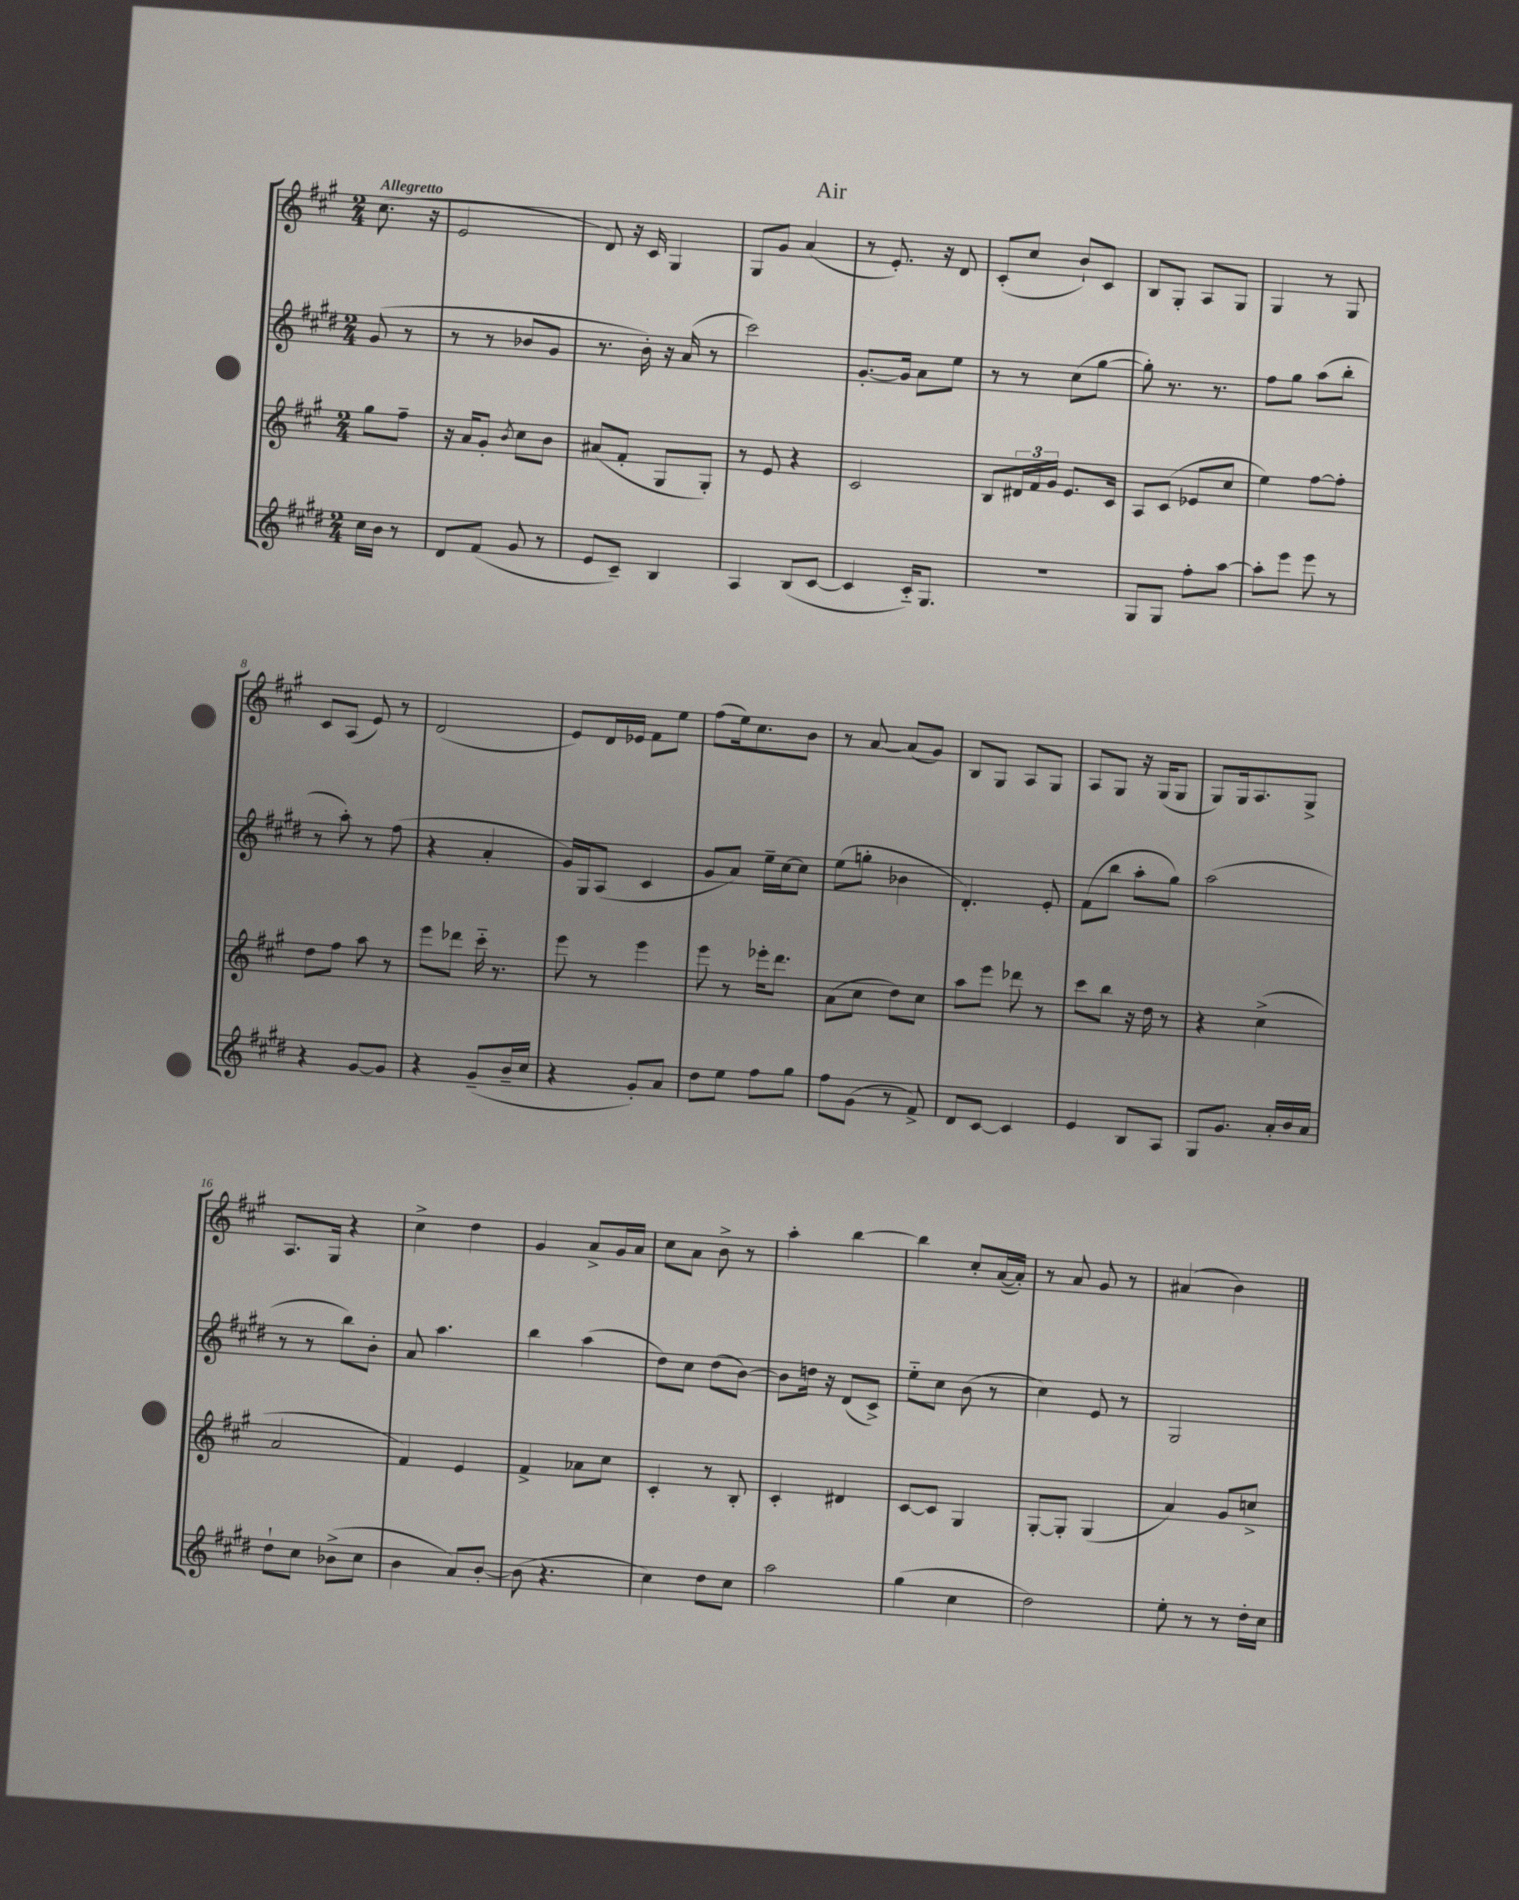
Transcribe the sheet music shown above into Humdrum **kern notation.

**kern	**kern	**kern	**kern
*part4	*part3	*part2	*part1
*staff4	*staff3	*staff2	*staff1
*clefG2	*clefG2	*clefG2	*clefG2
*k[f#c#g#d#]	*k[f#c#g#]	*k[f#c#g#d#]	*k[f#c#g#]
*M2/4	*M2/4	*M2/4	*M2/4
=	=	=	=
!	!	!	!LO:TX:a:B:t=Allegretto
16cc#\LL	8gg#\L	(8g#/	(8.cc#\
16b\JJ	.	.	.
8r	8ff#~\J	8r	.
.	.	.	16r
=1	=1	=1	=1
8d#/L	16r	8r	2e/
.	16a/KL	.	.
(8f#/J	8g#'/J	8r	.
.	8qb/	.	.
8g#/	8cc#\L	8b-X/L	.
8r	8b\J	8g#/J	.
=2	=2	=2	=2
8e/L	(8a#X/L	8.r	8d/)
8c#~/J)	8f#'/J	.	16r
.	.	16b'\)	16c#/
4B/	8G#/L	16r	4G#/
.	.	(16a/	.
.	8G#'/J)	8r	.
=3	=3	=3	=3
4A/	8r	2ccc#\)	8G#/L
.	8e/	.	8g#/J
(8B/L	4r	.	(4a/
[8c#/J	.	.	.
=4	=4	=4	=4
4c#/]	2c#/	[8.g#'/L	8r
.	.	.	8.e'/)
.	.	16g#/Jk]	.
16c#/KL)	.	8a\L	.
8.G#/J	.	.	16r
.	.	8ee\J	8d/
=5	=5	=5	=5
2r	8B/L	8r	(8c#'/L
.	24d#X/L	8r	8cc#/J
.	24f#/	.	.
.	24g#/JJ	.	.
.	8.e/L	(8cc#\L	8b`/L)
.	.	[8gg#\J	8c#/J
.	16c#/Jk	.	.
=6	=6	=6	=6
8G#/L	8A/L	8gg#'\])	8B/L
8G#/J	(8c#/J	8.r	8G#'/J
8ff#'\L	8e-X/L	.	8A/L
.	.	8.r	.
[8aa\J	8cc#/J	.	8G#/J
=7	=7	=7	=7
8aa'\L]	4ee\)	8ff#\L	4G#/
8eee\J	.	8gg#\J	.
8eee\	[8ff#\L	(8aa\L	8r
8r	8ff#'\J]	8bb'\J	8G#/
!!LO:LB:g=z
=8	=8	=8	=8
4r	8dd\L	8r	8c#/L
.	8ff#\J	8aa'\)	(8A/J
[8g#/L	8aa\	8r	8e/)
8g#/J]	8r	(8ff#\	8r
=9	=9	=9	=9
4r	8eee\L	4r	(2d/
.	8ddd-X\J	.	.
(8g#~/L	16ccc#\	4a'/	.
.	8.r	.	.
16b~/L	.	.	.
16cc#/JJ	.	.	.
=10	=10	=10	=10
4r	8eee\	16g#/LL)	8e/L)
.	.	16G#/J	.
.	8r	(8A/J	16d/L
.	.	.	16e-X/JJ
8g#'/L)	4eee\	4c#/	8f#\L
8a/J	.	.	8ee\J
=11	=11	=11	=11
8dd#\L	8eee\	8g#/L	(8ff#\L
8ee\J	8r	8a/J)	16ee\k)
.	.	.	8.cc#\
8ff#\L	16eee-X'\KL	16ee~\LL	.
.	8.ddd\J	[16cc#\J	.
8gg#\J	.	8cc#\J]	8b\J
=12	=12	=12	=12
8ff#\L	(8a\L	(8ee\L	8r
(8g#\J	8cc#\J	8ggn'\J	[8a/
8r	8dd\L)	4b-X\	(8a/L]
8f#^/)	8cc#\J	.	8g#/J)
=13	=13	=13	=13
8d#/L	8aa\L	4.d#'/)	8B/L
[8c#/J	8eee\J	.	8G#/J
4c#/]	8ddd-X\	.	8A/L
.	8r	8e'/	8G#/J
=14	=14	=14	=14
4e/	8ccc#\L	(8f#\L	8A/L
.	8bb\J	8bb\J	8G#/J
8B/L	16r	8aa'\L	16r
.	16dd\	.	(16G#/KL
8A/J	8r	8gg#\J)	8G#/J
=15	=15	=15	=15
8G#/L	4r	(2aa\	8G#/L)
8.g#/J	.	.	16G#/k
.	.	.	8.A/
.	(4cc#^\	.	.
16a'/LL	.	.	.
16b/	.	.	8G#^/J
16a/JJ	.	.	.
!!LO:LB:g=z
=16	=16	=16	=16
8dd#`\L	2a/	8r	8.A/L
8cc#\J	.	8r	.
.	.	.	16G#/Jk
(8b-X^\L	.	8bb\L)	4r
8cc#\J	.	8b'\J	.
=17	=17	=17	=17
4b\	4f#/)	8a/	4cc#^\
.	.	4.aa\	.
8a/L)	4e/	.	4dd\
[8b'/J	.	.	.
=18	=18	=18	=18
(8b\]	4f#^/	4bb\	4g#/
4.r	.	.	.
.	8a-X\L	(4aa\	8a^/L
.	8cc#\J	.	16g#/L
.	.	.	16a/JJ
=19	=19	=19	=19
4cc#\)	4c#'/	8dd#\L)	8cc#\L
.	.	8cc#\J	8a\J
8dd#\L	8r	(8dd#\L	8b^\
8cc#\J	8B'/	[8b\J)	8r
=20	=20	=20	=20
2aa\	4c#'/	8b\L]	4aa'\
.	.	16ddn\Jk	.
.	.	16r	.
.	4d#X/	(8d#/L	[4bb\
.	.	8c#^/J)	.
=21	=21	=21	=21
(4gg#\	[8c#/L	8ee\L	4bb\]
.	8c#/J]	8cc#\J	.
4cc#\	4G#/	(8b\	8cc#'/L
.	.	8r	([16a/L
.	.	.	16a'/JJ])
=22	=22	=22	=22
2dd#\)	[8G#'/L	4cc#\)	8r
.	8G#'/J]	.	8a/
.	(4G#/	8e/	8g#/
.	.	8r	8r
=23	=23	=23	=23
8ee'\	4a/)	2G#/	(4a#X/
8r	.	.	.
8r	8g#/L	.	4b\)
16dd#'\LL	8ccn^/J	.	.
16cc#\JJ	.	.	.
==	==	==	==
*-	*-	*-	*-
